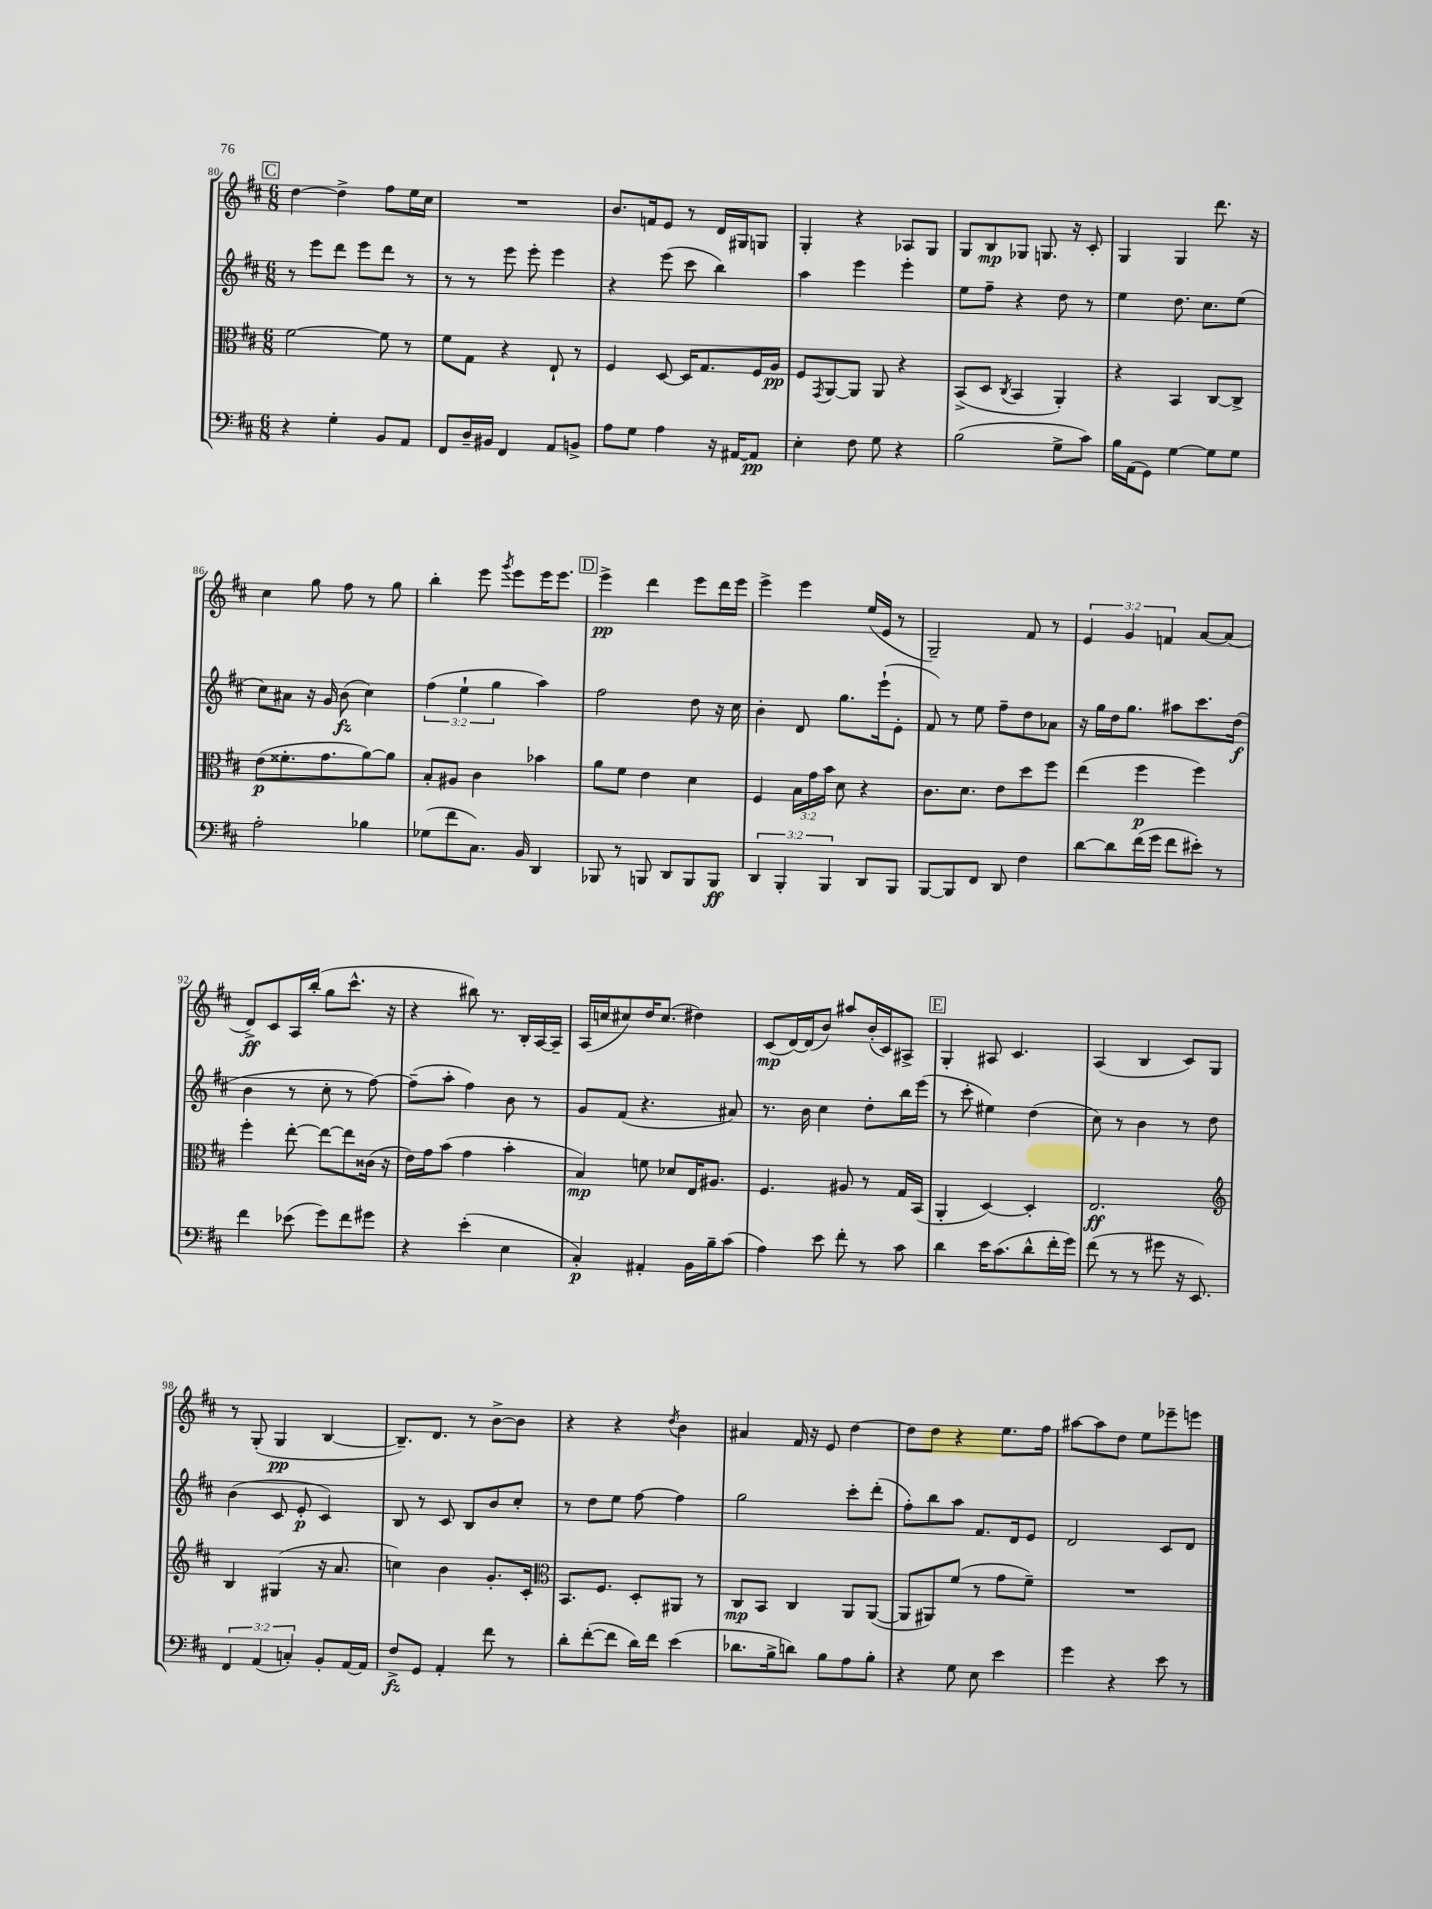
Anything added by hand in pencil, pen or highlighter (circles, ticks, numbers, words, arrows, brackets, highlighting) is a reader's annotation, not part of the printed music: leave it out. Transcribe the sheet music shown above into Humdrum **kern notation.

**kern	**kern	**kern	**kern
*staff4	*staff3	*staff2	*staff1
*clefF4	*clefC3	*clefG2	*clefG2
*k[f#c#]	*k[f#c#]	*k[f#c#]	*k[f#c#]
*M6/8	*M6/8	*M6/8	*M6/8
4r	[2f#	8r	[4dd
.	.	8eee	.
4G'	.	8ddd	4dd^]
.	.	8eee	.
8BB	8f#]	8ddd	8ff#
8AA	8r	8r	16ee
.	.	.	16cc#
=	=	=	=
8FF#	8f#	8r	2.r
16D~	8G	8r	.
16BB#	.	.	.
4FF#	4r	8eee	.
.	.	8eee'	.
8AA	8E`	4eee	.
8BB^	8r	.	.
=	=	=	=
8A	4F#	4r	8.b
8G	.	.	.
.	.	.	16f
4A	[8D	(8eee	8e
.	16D]	8ccc#	8r
.	8.G	.	.
16r	.	4bb)	16d
[16AA#	.	.	16G#
8AA#]	16F#	.	8G
.	16A	.	.
=	=	=	=
4E'	8F#	4aa	4G'
.	8qGG	.	.
.	[8AA	.	.
8F#	8AA]	4eee	4r
8G	8AA	.	.
4r	4r	4eee'	8A-
.	.	.	8G
=	=	=	=
(2B	(8BB^	8ee	8G
.	8D	8ff#~	8B
.	8qC#	.	.
.	4BB	4r	8G-
.	.	.	8.G
8G^	4AA')	8dd	.
.	.	.	16r
8c#)	.	8r	8c#'
=	=	=	=
16B	4r	4ee	4G
(16AA	.	.	.
8GG)	.	.	.
[4G	4BB	8.dd	4G
.	.	8.cc#	.
8G]	[8C#	.	8.ddd
8G	8C#^]	(8ee	.
.	.	.	16r
=	=	=	=
2A'	(8e	8cc#)	4cc#
.	8.f##'	8a#	.
.	.	16r	8gg
.	8.g	16g	.
.	.	(8b	8ff#
4B-	[8a)	4cc#)	8r
.	8a]	.	8gg
=	=	=	=
(8G-	8B'	(6ff#	4bb'
8f#	8A#	.	.
.	.	6ee`	.
8.C#)	4c#	.	8eee
.	.	6gg	.
.	.	.	8qggg
.	.	.	8eee
16BB	.	.	.
4DD	4b-	4aa)	16eee
.	.	.	8.eee
=	=	=	=
8BBB-	8a	2ff#	4eee^
8r	8f#	.	.
8BBB	4e	.	4ddd
8DD	.	.	.
8BBB	4d	8dd	8eee
8BBB	.	16r	16ddd
.	.	16cc#	16eee
=	=	=	=
6DD	4F#	4b'	4eee^
6BBB'	.	.	.
.	24B	8d	4eee
.	24g	.	.
6BBB	24b	.	.
.	8d	8.gg	.
8DD	4r	.	(16ee
.	.	(16eee`	16e
8BBB	.	8e'	8r
=	=	=	=
[8BBB	8.c#	8f#)	2G~)
8BBB]	.	8r	.
.	8.d	.	.
8FF#	.	8ee	.
8DD	8e	8ff#~	.
4F#	8dd	8dd	8f#
.	8ff#	8a-	8r
=	=	=	=
[8d	(4ee	16r	6e
.	.	16gg	.
8d]	.	16dd	.
.	.	.	6g
.	.	8.gg	.
(16f#	4ff#	.	.
16g	.	.	.
.	.	.	6f
8f#	.	8aa#	.
8e#')	4ff#)	8.ccc#	[8a
8r	.	.	(8a]
.	.	(16dd	.
=	=	=	=
4f#	4ff#'	4b	8d^)
.	.	.	8c#
(8e-	[8ee'	8r	16A
.	.	.	(16bb'
8g)	8ee_	8cc#'	8gg
8f#	8ee]	8r	8.ccc#^^
8g#	(16c##	[8ff#)	.
.	16r	.	16r
=	=	=	=
4r	16e)	(8ff#~]	4r
.	16g	.	.
.	(8b	8aa'	.
(4e'	4g	4ff#)	8bb#)
.	.	.	8.r
4E	4b'	8b	.
.	.	.	16B'
.	.	8r	[16A
.	.	.	16A~]
=	=	=	=
4C#')	4B)	8g	(16A
.	.	.	16cc
.	.	(8f#	8cc#)
4AA#'	8f	4.r	16dd
.	.	.	(8.cc#
.	8d-	.	.
16BB	16E	.	4dd#)
16B~	8.A#	.	.
(8c#	.	8a#)	.
=	=	=	=
4A)	4.F#	8.r	(8c#
.	.	.	[16d)
.	.	16b	(16d]
8e	.	4cc#	8b)
8f#'	8A#	.	8aa#
8r	8r	8dd'	(16b'
.	.	.	16c#)
8c#	16G	16bb	8A#^
.	(16BB	(16eee	.
=	=	=	=
4d	4AA'	8r	4G'
.	.	8ccc#'	.
16e	[4D)	4ee#)	8A#
(8.c#	.	.	.
.	.	.	4.c#
8d^^	4D']	(4dd	.
16f#'	.	.	.
16g)	.	.	.
=	=	=	=
(8f#	2.E	8cc#)	(4A
8r	.	8r	.
8r	.	4b	4B
8g#	.	.	.
16r	.	8r	8c#)
8.EE)	.	.	.
.	.	8dd	8G
=	=	=	=
*	*clefG2	*	*
6FF#	4B	(4b	8r
.	.	.	(8G'
(6AA	.	.	.
.	(4G#	8c#	4G
6C')	.	.	.
.	.	8e'	.
8BB'	16r	4c#)	[4B
.	8.a	.	.
[16AA	.	.	.
16AA]	.	.	.
=	=	=	=
8F#^	4cc)	8B	8.B~])
8GG	.	8r	.
.	.	.	8.d
4AA'	4b	8c#	.
.	.	8B	8r
8f#	8.g'	8b	[8b^
8r	.	8cc#'	8b]
.	16c#'	.	.
=	=	=	=
*	*clefC3	*	*
8d'	8.BB	8r	4r
([8f#'	.	8dd	.
.	8.F#	.	.
8f#]	.	8ee	4r
16d)	8D'	[8ff#	.
16f#	.	.	.
.	.	.	8qdd
(4e	8AA#	4ff#]	4b
.	8r	.	.
=	=	=	=
8.d-	8C#	2gg	4a#
.	8BB	.	.
16B^	.	.	.
8d)	4C#	.	16f#
.	.	.	16r
8B	.	.	8e
8A	8AA	8ccc#'	[4dd
8B'	([8AA	(8ddd'	.
=	=	=	=
4r	8AA]	8ff#')	8dd]
.	8AA#)	8bb	8dd
8G	(8f#	8aa	4r
8E	8r	8.f#	.
4e	8g	.	8.ee
.	.	16d	.
.	8f#~)	8e	.
.	.	.	16ff#
=	=	=	=
4g	2.r	2d	[8aa#
.	.	.	8aa#]
4r	.	.	8dd
.	.	.	8ee
8e	.	8c#	8eee-~
8r	.	8d	8eee
==	==	==	==
*-	*-	*-	*-
